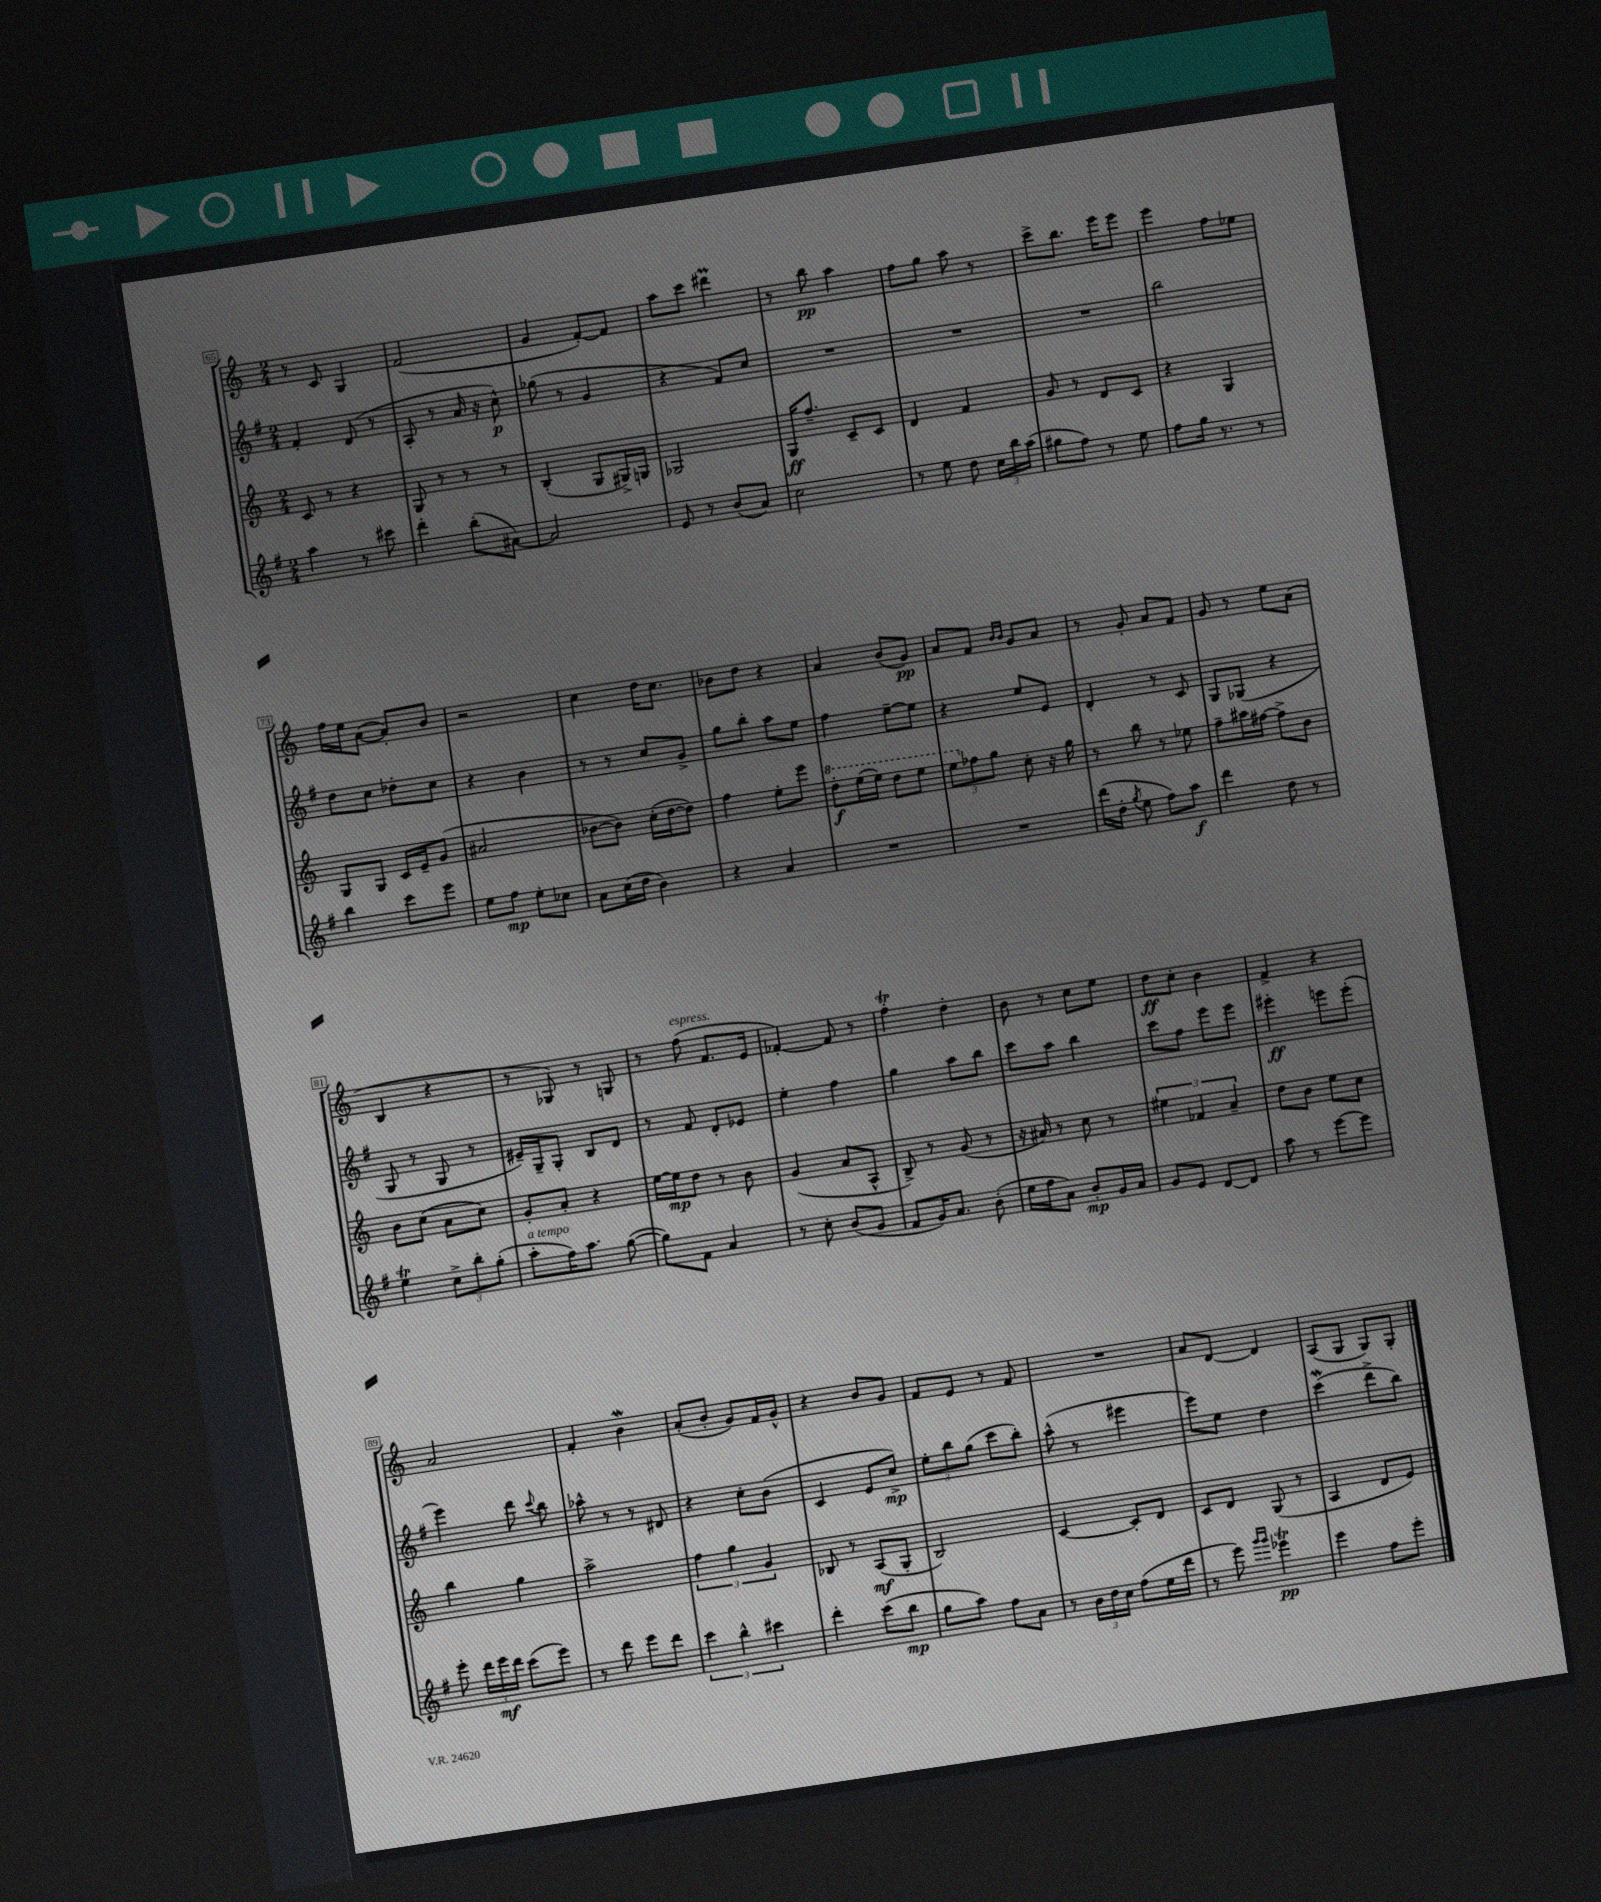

**kern	**kern	**kern	**kern
*staff4	*staff3	*staff2	*staff1
*clefG2	*clefG2	*clefG2	*clefG2
*k[f#]	*k[]	*k[f#]	*k[]
*M2/4	*M2/4	*M2/4	*M2/4
4aa	8c	4f#'	8r
.	8r	.	8c
8r	4r	(8d	4G
8ccc#	.	8r	.
=	=	=	=
4ddd'	8G	8A'	(2f
.	8r	8r	.
(8bb'	8r	16a	.
.	.	16r	.
[8a#)	8r	8cc^^)	.
=	=	=	=
2a#]	(4B'	(8gg-	4g
.	.	8r	.
.	8G	4g	[8f')
.	16G#^)	.	8f]
.	16G	.	.
=	=	=	=
8e	2G-	4r	8aa
8r	.	.	8ccc
(8b	.	8f#)	4ddd#
8a)	.	8cc	.
=	=	=	=
2cc	16G	2r	8r
.	8.ff~	.	.
.	.	.	8bb
.	8c~	.	4aa
.	8c	.	.
=	=	=	=
8r	4d	2r	8ff
8ee	.	.	8gg
8dd	4f	.	8aa
24cc	.	.	8r
24bb	.	.	.
(24aa	.	.	.
=	=	=	=
8gg#	8g	2r	8ccc^
8ff#)	8r	.	8.bb
8r	8d	.	.
.	.	.	16eee
8ee	8c	.	8eee
=	=	=	=
8ff#	4r	2bb	4eee
16gg	.	.	.
8.r	.	.	.
.	4G	.	8ff
8r	.	.	8ee-
=	=	=	=
4bb	8G	8dd	16ff
.	.	.	16ee
.	8G	8cc	([8a
8ccc	16c	8dd-'	8a'])
.	16e~	.	.
8eee	(8g	8cc	8b
=	=	=	=
8ee	2a#	4r	2r
8ff#	.	.	.
8ee'	.	4b	.
8cc-	.	.	.
=	=	=	=
8a	[8b-	8r	4cc
(16cc	8b-])	8r	.
16dd	.	.	.
4b)	(16cc'	8cc	16dd
.	[16dd	.	8.cc
.	8dd])	8g^	.
=	=	=	=
4r	4ff	8gg	8b-
.	.	8bb'	8dd
4a	8ee'	8aa	4r
.	8eee	8ee	.
=	=	=	=
2r	8ddd'	4ff#	4a
.	(16eee	.	.
.	16eee)	.	.
.	8ddd	[8ee~	(8b
.	8eee	8ee]	8g)
=	=	=	=
2r	12eee	4r	8a
.	12ff-	.	.
.	.	.	8f
.	12gg	.	.
.	.	.	16qqb
.	.	.	16qqb
.	8cc'	8ee	8g
.	16r	8e	8a
.	16gg	.	.
=	=	=	=
(16ddd	8r	4d'	8r
16dd'	.	.	.
8qgg	.	.	.
8ee	8bb	.	8g'
8ff#)	8r	8r	8a
8aa	8ee-	8c	8f
=	=	=	=
4ddd	8ff~	8G	8g
.	16aa#	(8G-	8r
.	[16ff#	.	.
8dd	8ff#^]	4r	8ee
8r	8b	.	(8a
=	=	=	=
4ee	8b	8G	4B
.	(8cc	8r	.
12cc^	8a	8G	4r
12bb'	.	.	.
.	8cc)	8r	.
(12gg'	.	.	.
=	=	=	=
8aa'	8g'	16e#~)	8r
.	.	16G~	.
16ff#)	8a'	8G'	8G-)
8.aa	.	.	.
.	4r	8B	8r
([8gg	.	8d	8G
=	=	=	=
8gg])	[16ee	8r	8r
.	16ee]	.	.
8f#	8dd	8f#	(8ff
4a	8r	8d'	8.f
.	8b	8e-	.
.	.	.	16e
=	=	=	=
8r	(4g	4ee'	[4f-')
8cc'	.	.	.
(8b	8a	4ff#	8f-]
8g	8A^^	.	8r
=	=	=	=
8f#	8B^)	4gg	4ff'
16g)	8r	.	.
8.a	.	.	.
.	(8g	8aa	4dd'
(8b'	8r	8bb	.
=	=	=	=
16ee	16r	8ccc	8b
16ff#	16a#)	.	.
8a)	8r	8aa	8r
8b'	8cc	4bb	8cc
16g	8r	.	8ee
16a	.	.	.
=	=	=	=
8g	6ee#	8ccc	8dd
8e	.	8ff#	8cc'
.	6f-	.	.
[8d	.	8eee	4b
.	6a~	.	.
8d]	.	8eee	.
=	=	=	=
8aa	8dd	4eee#'	4f^
8r	8b	.	.
[8eee	8ee	8eee	4r
8eee]	8cc	(8eee'	.
=	=	=	=
8eee'	4bb	4eee)	2a
24ddd	.	.	.
24eee	.	.	.
24ddd	.	.	.
(8ccc	4gg	8ddd	.
.	.	8qqccc	.
8eee)	.	8bb	.
=	=	=	=
8r	2aa^	8aa-^^	4f'
8ddd	.	8r	.
8eee	.	8r	4b
8ddd	.	8d#	.
=	=	=	=
6ccc	6ff	4r	(8a'
.	.	.	8b'
6bb^^	6gg	.	.
.	.	8cc'	8g)
6ccc#	6g	.	.
.	.	(8b	16f
.	.	.	16g^^
=	=	=	=
4ddd'	8B-	4c	4r
.	8r	.	.
(8ccc	(8A	8e	8b
8bb	8G'	8cc^)	8g
=	=	=	=
8gg	2B)	12ee'	8f
.	.	12bb	.
8aa)	.	.	8e
.	.	(12gg	.
8ff#	.	8ccc	8r
8a	.	8bb')	8f
=	=	=	=
8r	[4c	(8aa^^	2r
24b	.	8r	.
24dd	.	.	.
24cc	.	.	.
(8ff#	8c']	4eee#	.
16ee	8d	.	.
16ddd	.	.	.
=	=	=	=
8r	8c	8eee)	8a
8eee)	8d	8ee	[8d
16qqggg	.	.	.
16qqggg	.	.	.
4eee-	(8G	4dd	4d]
.	8r	.	.
=	=	=	=
4eee	4A	(4ccc	(8A
.	.	.	8G
8ff#	8d	8ddd^	8G)
8eee'	8e)	8bb)	8G'
==	==	==	==
*-	*-	*-	*-
